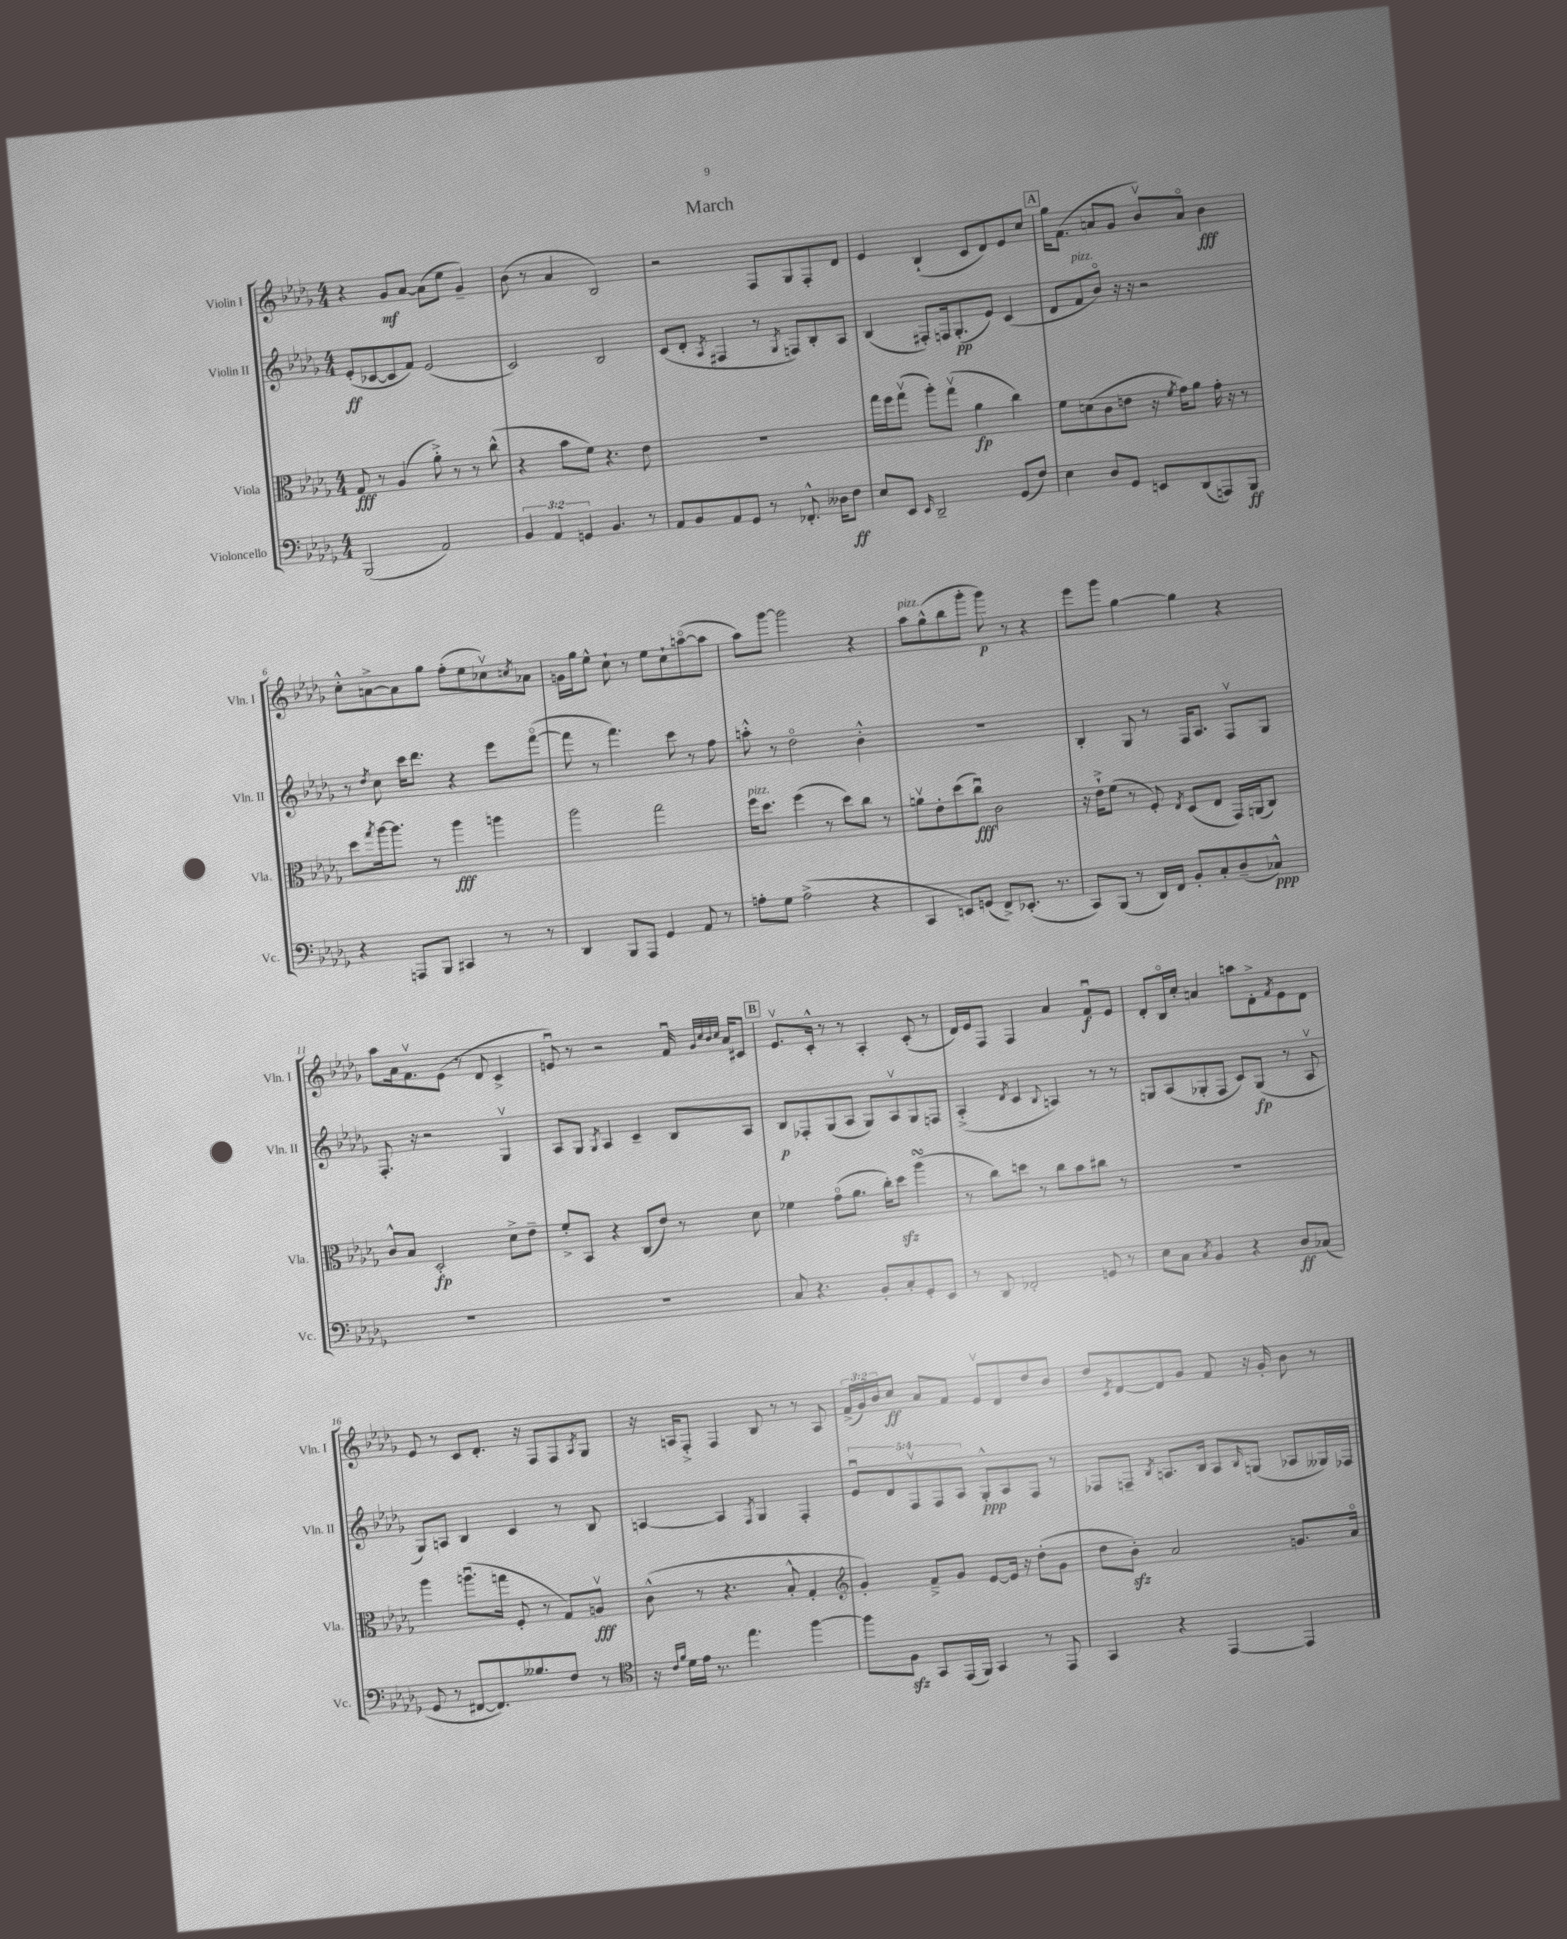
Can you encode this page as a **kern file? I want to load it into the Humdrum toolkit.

**kern	**kern	**kern	**kern
*staff4	*staff3	*staff2	*staff1
*clefF4	*clefC3	*clefG2	*clefG2
*k[b-e-a-d-g-]	*k[b-e-a-d-g-]	*k[b-e-a-d-g-]	*k[b-e-a-d-g-]
*M4/4	*M4/4	*M4/4	*M4/4
(2BBB-	8G-	(8e-'	4r
.	8r	[8c-	.
.	(4A-	8c-]	8g-
.	.	8f)	[8a-
2AA-)	8a-'^)	(2e-	(8a-]
.	8r	.	8ee-
.	8r	.	4g-~)
.	(8cc^^	.	.
=	=	=	=
6BB-	4r	2c)	(8b-
.	.	.	8r
6AA-	.	.	.
.	8b-	.	4a-
6GG	.	.	.
.	8f)	.	.
4.BB-	4.r	2B-	2B-)
8r	8e-	.	.
=	=	=	=
8AA-	1r	(8c	2r
8BB-	.	8d-'	.
.	.	8qA-	.
8AA-	.	4F#	.
8GG-	.	.	.
8r	.	8r	8F
.	.	8qG-	.
8.FF-'^^	.	8F)	8G-
.	.	8B-'	8F'
16D--	.	.	.
8F	.	8A-	8d-
=	=	=	=
8E-	16gg-	(4B-	4e-
.	16ff	.	.
8EE-	(8gg-v	.	.
16qqEE-	.	.	.
2DD-~	8aa-')	8F#')	(4B-`
.	(8gg-v	16F	.
.	.	(8.G-'	.
.	4a-	.	8c
.	.	8e-)	8d-)
(8GG-	4cc)	(4c	8e-
8F)	.	.	8cc
=	=	=	=
4E-	8f	8d-	16gg-
.	.	.	(8.f
.	(8d	8f	.
8D-	8c	8b-o)	8a
8GG-	8e	16r	8g-
.	.	16r	.
8EE	16r	2r	8b-v)
.	8qf	.	.
.	16g-)	.	.
(8DD-	8a-	.	8ao
8AAA)	16g-'	.	4b-
.	16r	.	.
8BBB-	8r	.	.
=	=	=	=
4r	8dd-	8r	8cc'^^
.	8qgg-	8qdd-	.
.	[16aa-	8cc	[8a^
.	8.aa-]	.	.
8AAA	.	16ccc	8a]
.	.	8.ddd-	.
8BBB-	8r	.	8gg-
4CC#	4aa-	4r	(8ff'
.	.	.	8ee-
8r	4aa	8eee-	8cc-v)
.	.	.	8qcc
8r	.	([8fffo	8a-
=	=	=	=
4DD-	2aa-	8fff]	16g
.	.	.	16gg-
.	.	8r	8ee-^^
8BBB-	.	4.fff)	8cc`
8AAA-	.	.	8r
4GG-	2gg-	.	8ee-
.	.	8ccc	8cc`
8AA-	.	8r	([8aao
8r	.	8ff	8aa]
=	=	=	=
8A'	16ff	8aa'^^	8aa-)
.	8.dd-	.	.
8G-	.	8r	[8ggg-
(2A^	(4ff	2dd-o	2ggg-]
.	8r	.	.
.	8dd-)	.	.
4r	8cc	4b-'^^	4r
.	8r	.	.
=	=	=	=
4CC	8av	1r	8aa-
.	8e-'	.	(8gg-^^
8EE)	(8dd-	.	8bb-
(8GG	8ccu)	.	8ggg-'
8FF^)	2c	.	8ggg-)
(8.EE-'	.	.	8r
.	.	.	4r
8.r	.	.	.
=	=	=	=
8CC)	16r	4B-'	8eee-
.	16e-`^	.	.
(8BBB-	(8f	.	8ggg-
8r	8r	8G-	[4gg-
16DD-)	8F')	8r	.
16FF	.	.	.
.	8qE-	.	.
8BB-'	(8D-	16F	4gg-]
.	.	8.A-	.
8C'	8E-	.	.
(8D-~	16GG-)	8Fv	4r
.	(16AA	.	.
8C-^^)	8C)	8G-	.
=	=	=	=
1r	8c^^	8.F'	8aa-
.	8B-	.	16a-
.	.	16r	8.fv
.	2D-'	2r	.
.	.	.	(8e-
.	.	.	8r
.	.	.	8d-
.	8d-^	4G-v	4c^
.	8e-~	.	.
=	=	=	=
1r	8f'^	8A-	8eu)
.	8BB-	8G-	8r
.	.	8qG-	.
.	4r	4A-	2r
.	(8C	4c~	.
.	8e-)	.	.
.	8r	8B-	16fu
.	.	.	32qqg-
.	.	.	32qqcc
.	.	.	32qqb-
.	.	.	32qqcc
.	.	.	16a-
.	8d-	8A-	8c#
=	=	=	=
8C	4f-	8B-	8.e-v
4.r	.	8F-'	.
.	.	.	16c'^^
.	(8g-o	(8G-	8r
.	8.a-	8A-	8r
8BB-'	.	8G-)	4A-'
.	16cc')	.	.
8C'	8dd-	8A-v	.
8GG-'	(4aa-	8G-	(8c'
8EE-	.	8F	8r
=	=	=	=
8r	8r	(4A-'^	16d-)
.	.	.	16e-
8DD-	8cc)	.	8F
.	.	8qd-	.
2FF-'	8dd	4c	4F
.	8r	.	.
.	.	8qqB-	.
.	8cc	4A)	4a-
.	8b-	.	.
8GG	8cc#	8r	8fu
8r	8r	8r	8e-
=	=	=	=
8E-	1r	8G	8d-'
8C	.	(8A-	16B-o
.	.	.	16cc'
8qC	.	.	.
4BB-	.	8G-'	4a
.	.	8F	.
4r	.	8c)	8aa
.	.	(8G-	8d-'^
.	.	.	8qf
8D-	.	8r	8e-
(8C-	.	8A-v	8d-
=	=	=	=
8GG-	4aa-	8G-)	8e-
8r	.	8A	8r
[8FF#	(8.aau	4B-	8c
8.FF#])	.	.	8.d-'
.	16gg	.	.
.	8F'	4c	.
8.B--	.	.	16r
.	8r	.	8F
8F	8G-)	8r	8F
.	.	.	8qA-
8r	8Av	8B-	8G-
=	=	=	=
*clefC4	*	*	*
16r	(8c^^	[4A	16r
16qqc	.	.	.
16qqf	.	.	.
16d-	.	.	16A
16e-	8r	.	8F'^
8.r	.	.	.
.	4.r	4A]	4F
4.ee-	.	.	.
.	.	8qF	.
.	.	4G-	8B-
.	8B-'^^	.	8r
[4ff	4G-'	4F'	8r
.	.	.	8A
=	=	=	=
*	*clefG2	*	*
8ff]	4g-')	10e-u	(24f^
.	.	.	24g-)
.	.	.	24b-
.	.	10d-	.
8F	.	.	8cc
.	.	10Fv	.
8GG-	8f~^	.	8a-
.	.	10F	.
(16EE-	8g-	.	8f
.	.	10A-	.
16FF)	.	.	.
4GG-	[8e-	8G-'^^	8e-v
.	16e-]	8A-	8d-
.	16r	.	.
8r	(8dd-'	8F	8dd-
8EE-	8g-	8r	8b-
=	=	=	=
4GG-	8dd-	8F-	8dd-
.	.	.	8qc
.	8b-')	8F~	[8d-
.	.	8qB-	.
4r	2a-	8.A	8d-]
.	.	.	8g-
.	.	16B-	.
[4EE-	.	8A	8f
.	.	16qqB-	.
.	.	(8G	16r
.	.	.	16g-'
4EE-]	8.g	8A-	8b-
.	.	16G--)	8r
.	16a-o	16F-	.
==	==	==	==
*-	*-	*-	*-
